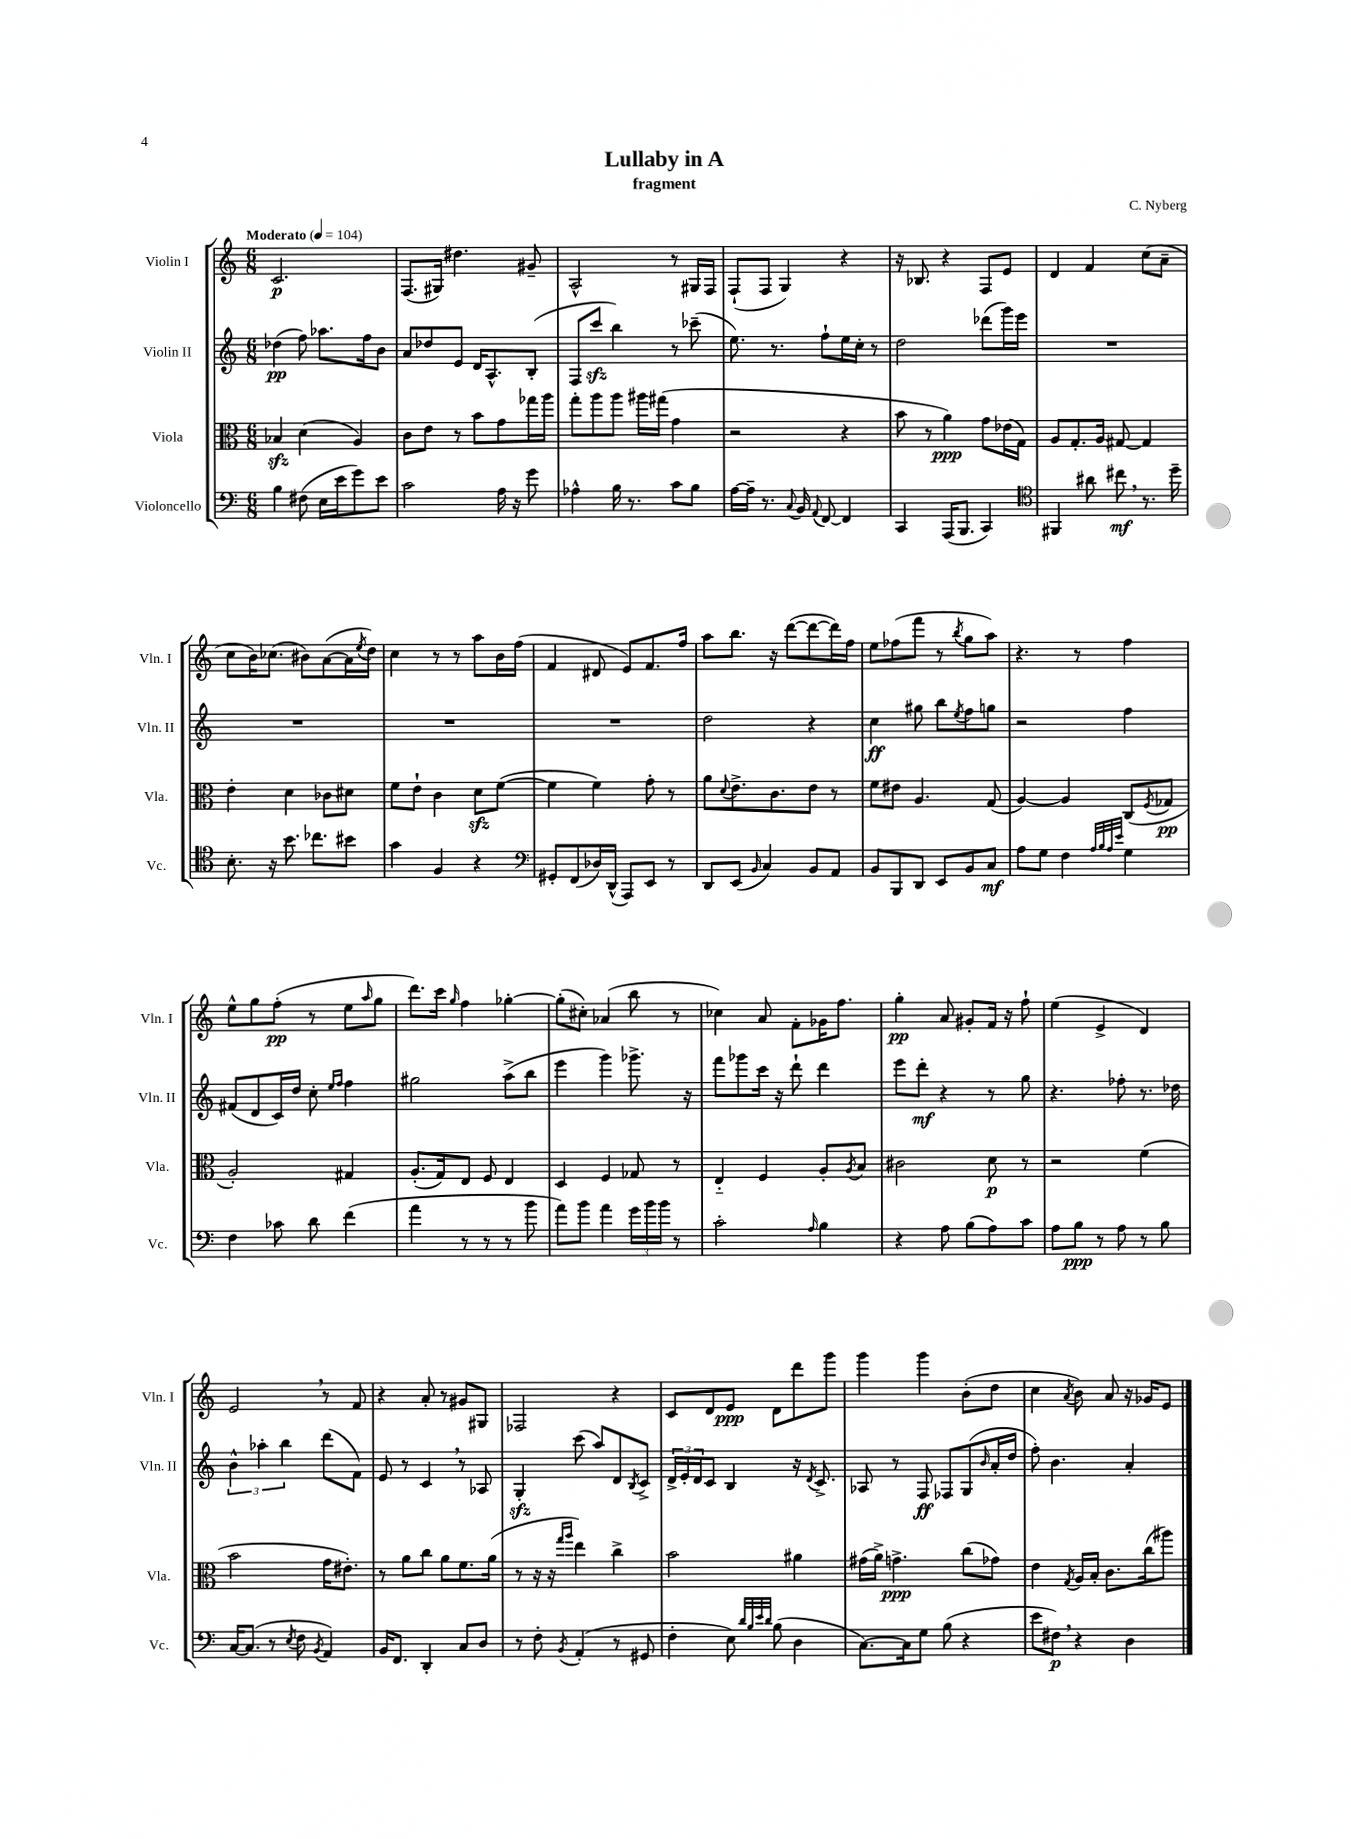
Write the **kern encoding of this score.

**kern	**dynam	**kern	**dynam	**kern	**dynam	**kern	**dynam
*part4	*part4	*part3	*part3	*part2	*part2	*part1	*part1
*staff4	*staff4	*staff3	*staff3	*staff2	*staff2	*staff1	*staff1
*I"Violoncello	*	*I"Viola	*	*I"Violin II	*	*I"Violin I	*
*I'Vc.	*	*I'Vla.	*	*I'Vln. II	*	*I'Vln. I	*
*clefF4	*	*clefC3	*	*clefG2	*	*clefG2	*
*k[]	*	*k[]	*	*k[]	*	*k[]	*
*M6/8	*	*M6/8	*	*M6/8	*	*M6/8	*
*MM104	*	*MM104	*	*MM104	*	*MM104	*
=1	=1	=1	=1	=1	=1	=1	=1
!	!	!	!	!	!	!LO:TX:a:B:t=Moderato	!
4B\	.	4B-Xzz/	.	(4dd-X\	pp	2.c/	p
(8F#X\	.	(4d\	.	8ff\)	.	.	.
16E\LL	.	.	.	8.aa-X\L	.	.	.
16e\J	.	.	.	.	.	.	.
8g\)	.	4A/)	.	.	.	.	.
.	.	.	.	16ff\k	.	.	.
8e\J	.	.	.	8b\J	.	.	.
=2	=2	=2	=2	=2	=2	=2	=2
2c\	.	8c\L	.	8a/L	.	(8.F/L	.
.	.	8e\J	.	8dd-X/	.	.	.
.	.	.	.	.	.	16G#X/Jk)	.
.	.	8r	.	8e/J	.	4.dd#X\	.
.	.	8b\L	.	16d/KL	.	.	.
.	.	.	.	8.A^^/	.	.	.
16A\	.	8g\	.	.	.	.	.
16r	.	.	.	.	.	.	.
8g\	.	16gg-X\L	.	(8B'/J	.	8g#X~/	.
.	.	16aa\JJ	.	.	.	.	.
=3	=3	=3	=3	=3	=3	=3	=3
4A-X^^\	.	8gg'\L	.	8F/L	.	2A^^/	.
.	.	8aa\	.	8ccczz/J	.	.	.
16B\	.	8aa\J	.	4bb\)	.	.	.
8.r	.	.	.	.	.	.	.
.	.	16aa#X\LL	.	.	.	.	.
.	.	(16gg#X\JJ	.	.	.	.	.
8c\L	.	4g\	.	8r	.	8r	.
8B\J	.	.	.	(8ccc-X~\	.	16G#X/LL	.
.	.	.	.	.	.	16F/JJ	.
=4	=4	=4	=4	=4	=4	=4	=4
[16A\LL	.	2r	.	8.ee\)	.	(8F`/L	.
16A~\JJ]	.	.	.	.	.	.	.
8.r	.	.	.	.	.	8F/J	.
.	.	.	.	8.r	.	.	.
.	.	.	.	.	.	4G/)	.
8qqC/	.	.	.	.	.	.	.
16BB/	.	.	.	.	.	.	.
8qqAA/	.	.	.	.	.	.	.
[8FF/	.	.	.	8ff`\L	.	.	.
4FF/]	.	4r	.	16ee\L	.	4r	.
.	.	.	.	16cc'\JJ	.	.	.
.	.	.	.	8r	.	.	.
=5	=5	=5	=5	=5	=5	=5	=5
4CC/	.	8b\	.	2dd\	.	16r	.
.	.	.	.	.	.	8.B-X/	.
.	.	8r	.	.	.	.	.
(16AAA/KL	.	4a\)	ppp	.	.	4r	.
8.BBB/J	.	.	.	.	.	.	.
4CC/)	.	8g\L	.	(8ddd-X\L	.	8F/L	.
.	.	(16e-X\L	.	16ggg\L)	.	8e/J	.
.	.	16G\JJ)	.	16eee\JJ	.	.	.
=6	=6	=6	=6	=6	=6	=6	=6
*clefC4	*	*	*	*	*	*	*
4FF#X/	.	8A/L	.	2.r	.	4d/	.
.	.	8.G'/	.	.	.	.	.
8a#X\	.	.	.	.	.	4f/	.
.	.	16A/Jk	.	.	.	.	.
8cc#X,\	mf	[8G#X/	.	.	.	.	.
8.r	.	4G#/]	.	.	.	(8cc\L	.
.	.	.	.	.	.	8a~\J	.
16dd~\	.	.	.	.	.	.	.
!!LO:LB:g=z
=7	=7	=7	=7	=7	=7	=7	=7
8.B'\	.	4e'\	.	2.r	.	8cc\L	.
.	.	.	.	.	.	16b\K)	.
16r	.	.	.	.	.	(8.cc-X\J	.
8.b\	.	4d\	.	.	.	.	.
.	.	.	.	.	.	8b#X\L)	.
8.cc-X\L	.	.	.	.	.	.	.
.	.	8c-X\L	.	.	.	([8a\	.
8b#X\J	.	8d#X\J	.	.	.	16a\L]	.
.	.	.	.	.	.	8qee/	.
.	.	.	.	.	.	16dd\JJ)	.
=8	=8	=8	=8	=8	=8	=8	=8
4g\	.	8f\L	.	2.r	.	4cc\	.
.	.	8e`\J	.	.	.	.	.
4F/	.	4c\	.	.	.	8r	.
.	.	.	.	.	.	8r	.
4r	.	8dzz\L	.	.	.	8aa\L	.
.	.	([8f\J	.	.	.	16b\L	.
.	.	.	.	.	.	(16ff\JJ	.
=9	=9	=9	=9	=9	=9	=9	=9
*clefF4	*	*	*	*	*	*	*
8GG#X'/L	.	4f\]	.	2.r	.	4f/	.
(8FF/	.	.	.	.	.	.	.
16D-X/L)	.	4f\)	.	.	.	8d#X/	.
(16DD^^/JJ	.	.	.	.	.	.	.
8AAA/L)	.	.	.	.	.	8e/L)	.
8EE/J	.	8g'\	.	.	.	8.f/	.
8r	.	8r	.	.	.	.	.
.	.	.	.	.	.	16ff/Jk	.
=10	=10	=10	=10	=10	=10	=10	=10
8DD/L	.	8a\L	.	2dd\	.	8aa\L	.
.	.	8qqd/	.	.	.	.	.
(8EE/J	.	8.e^\	.	.	.	8.bb\J	.
16qqBB/	.	.	.	.	.	.	.
4C/)	.	.	.	.	.	.	.
.	.	8.c\	.	.	.	16r	.
.	.	.	.	.	.	([8ddd\L	.
8BB/L	.	8e\J	.	4r	.	8ddd\_	.
8AA/J	.	8r	.	.	.	16ddd\L])	.
.	.	.	.	.	.	16ff\JJ	.
=11	=11	=11	=11	=11	=11	=11	=11
8BB/L	.	8f\L	.	4cc\	ff	8ee\L	.
8BBB/	.	8e#X\J	.	.	.	(8ff-X\	.
8DD/J	.	4.A/	.	8gg#X\	.	8fff\J	.
8EE/L	.	.	.	8bb\L	.	8r	.
.	.	.	.	8qee/	.	8qbb/	.
8BB/	.	.	.	8ff\	.	8gg\L	.
8C/J	mf	(8G/	.	8ggn\J	.	8aa\J)	.
=12	=12	=12	=12	=12	=12	=12	=12
8A\L	.	[4A/)	.	2r	.	4.r	.
8G\J	.	.	.	.	.	.	.
4F\	.	4A/]	.	.	.	.	.
.	.	.	.	.	.	8r	.
32qqA/LLL	.	.	.	.	.	.	.
32qqB/	.	.	.	.	.	.	.
32qqA/	.	.	.	.	.	.	.
32qqe/JJJ	.	.	.	.	.	.	.
4G\	.	(8C/L	.	4ff\	.	4ff\	.
.	.	8qF/	.	.	.	.	.
.	.	8G-X/J	pp	.	.	.	.
!!LO:LB:g=z
=13	=13	=13	=13	=13	=13	=13	=13
4F\	.	2A'/)	.	(8f#X/L	.	8ee^^\L	.
.	.	.	.	8d/	.	8gg\	.
8c-X\	.	.	.	16c/L)	.	(8ff'\J	pp
.	.	.	.	16dd/JJ	.	.	.
8d\	.	.	.	8cc'\	.	8r	.
.	.	.	.	16qqee/LL	.	.	.
.	.	.	.	16qqff/JJ	.	.	.
(4f\	.	4G#X/	.	4ff\	.	8ee\L	.
.	.	.	.	.	.	16qqaa/	.
.	.	.	.	.	.	8gg\J	.
=14	=14	=14	=14	=14	=14	=14	=14
4a\	.	(8.A'/L	.	2gg#X\	.	8.ddd\L)	.
.	.	16G/k)	.	.	.	16ccc\Jk	.
.	.	.	.	.	.	16qqgg/	.
8r	.	8E/J	.	.	.	4ff\	.
8r	.	8F/	.	.	.	.	.
8r	.	4E/	.	(8aa^\L	.	[4gg-X'\	.
8b\	.	.	.	8bb\J	.	.	.
=15	=15	=15	=15	=15	=15	=15	=15
8a\L)	.	4D/	.	4eee\	.	(8gg-'\L]	.
8b\J	.	.	.	.	.	8cc#X'\J)	.
4a\	.	4F/	.	4ggg\)	.	(4a-X/	.
24g\LL	.	8G-X/	.	8.ggg-X^\	.	8bb\	.
24b\	.	.	.	.	.	.	.
24b\JJ	.	.	.	.	.	.	.
8r	.	8r	.	.	.	8r	.
.	.	.	.	16r	.	.	.
=16	=16	=16	=16	=16	=16	=16	=16
2c'\	.	4E/	.	8fff\L	.	4cc-X\)	.
.	.	.	.	8ggg-X\	.	.	.
.	.	4F/	.	16ccc\Jk	.	8a/	.
.	.	.	.	16r	.	.	.
.	.	.	.	8ddd`\	.	8f'\L	.
16qqA/	.	.	.	.	.	.	.
4B\	.	8A'/L	.	4ddd\	.	16g-X\K	.
.	.	.	.	.	.	8.ff\J	.
.	.	8qA/	.	.	.	.	.
.	.	8B/J	.	.	.	.	.
=17	=17	=17	=17	=17	=17	=17	=17
4r	.	2c#X\	.	8eee\L	.	4gg'\	pp
.	.	.	.	8ddd'\J	mf	.	.
8A\	.	.	.	4r	.	8a/	.
(8B\L	.	.	.	.	.	8g#X'/L	.
8A\)	.	8d\	p	8r	.	16f/Jk	.
.	.	.	.	.	.	16r	.
8c\J	.	8r	.	8gg\	.	8ff`\	.
=18	=18	=18	=18	=18	=18	=18	=18
8A\L	.	2r	.	4.r	.	(4ee\	.
8B\J	ppp	.	.	.	.	.	.
8r	.	.	.	.	.	4e^/	.
8A\	.	.	.	8ff-X'\	.	.	.
8r	.	(4f\	.	8.r	.	4d/)	.
8B\	.	.	.	.	.	.	.
.	.	.	.	16dd-X\	.	.	.
!!LO:LB:g=z
=19	=19	=19	=19	=19	=19	=19	=19
[16C/KL	.	2b\	.	6b^^\	.	2e,/	.
(8.C/J]	.	.	.	.	.	.	.
.	.	.	.	6aa-X'\	.	.	.
8r	.	.	.	.	.	.	.
.	.	.	.	6bb\	.	.	.
8qE/	.	.	.	.	.	.	.
8F\	.	.	.	.	.	.	.
8qBB/	.	.	.	.	.	.	.
4AA/)	.	16g\KL	.	(8ddd\L	.	8r	.
.	.	8.e#X'\J)	.	.	.	.	.
.	.	.	.	8f\J)	.	8f/	.
=20	=20	=20	=20	=20	=20	=20	=20
16BB/KL	.	8r	.	8e/	.	4r	.
8.FF/J	.	.	.	.	.	.	.
.	.	8a\L	.	8r	.	.	.
4DD'/	.	8cc\J	.	4c,/	.	8a'/	.
.	.	8a\L	.	.	.	8r	.
8C/L	.	8.f\	.	8r	.	8g#X/L	.
8D/J	.	.	.	8A-X/	.	8G#X/J	.
.	.	(16a\Jk	.	.	.	.	.
=21	=21	=21	=21	=21	=21	=21	=21
8r	.	8r	.	4Gzz'/	.	2F-X/	.
8F'\	.	16r	.	.	.	.	.
.	.	16r	.	.	.	.	.
.	.	16qqgg/LL	.	.	.	.	.
8qBB/	.	16qqaa/JJ	.	.	.	.	.
(4AA'/	.	4ee\)	.	(8ccc\	.	.	.
.	.	.	.	8aa/L)	.	.	.
8r	.	4cc^\	.	8d/	.	4r	.
.	.	.	.	8qB/	.	.	.
8GG#X/	.	.	.	8c^/J	.	.	.
=22	=22	=22	=22	=22	=22	=22	=22
4F'\	.	2b\	.	24d^/LL	.	8c/L	.
.	.	.	.	24e'/	.	.	.
.	.	.	.	24d/J	.	.	.
.	.	.	.	8c/J	.	8d/	.
8E\)	.	.	.	4B/	.	8e/J	ppp
32qqd/LLL	.	.	.	.	.	.	.
32qqB/	.	.	.	.	.	.	.
32qqe/	.	.	.	.	.	.	.
32qqd/JJJ	.	.	.	.	.	.	.
(8B\	.	.	.	.	.	8d\L	.
4D\	.	4a#X\	.	16r	.	8ddd\	.
.	.	.	.	8qd/	.	.	.
.	.	.	.	8.c^/	.	.	.
.	.	.	.	.	.	8ggg\J	.
=23	=23	=23	=23	=23	=23	=23	=23
[8.C\L)	.	(16g#X\LL	.	8A-X/	.	4ggg\	.
.	.	16a^\JJ)	.	.	.	.	.
.	.	4.gn^\	ppp	8r	.	.	.
16C\k]	.	.	.	.	.	.	.
8G\J	.	.	.	8F/	ff	4ggg\	.
(8B\	.	.	.	8F-X/L	.	.	.
4r	.	(8cc\L	.	(8G/	.	(8b'\L	.
.	.	.	.	16qqb/	.	.	.
.	.	8g-X\J)	.	16a'/L	.	8dd\J	.
.	.	.	.	16dd/JJ	.	.	.
=24	=24	=24	=24	=24	=24	=24	=24
8e\L	.	4e\	.	8ff'\)	.	4cc\	.
8F#X,\J)	p	.	.	4.b\	.	.	.
.	.	8qG/	.	.	.	8qa/	.
4r	.	16A/LL	.	.	.	8b\)	.
.	.	16B'/JJ	.	.	.	.	.
.	.	8.c\L	.	.	.	8a/	.
4D\	.	.	.	4a'/	.	16r	.
.	.	(16cc\k	.	.	.	16g-X/KL	.
.	.	8aa#X\J)	.	.	.	8e/J	.
==	==	==	==	==	==	==	==
*-	*-	*-	*-	*-	*-	*-	*-
